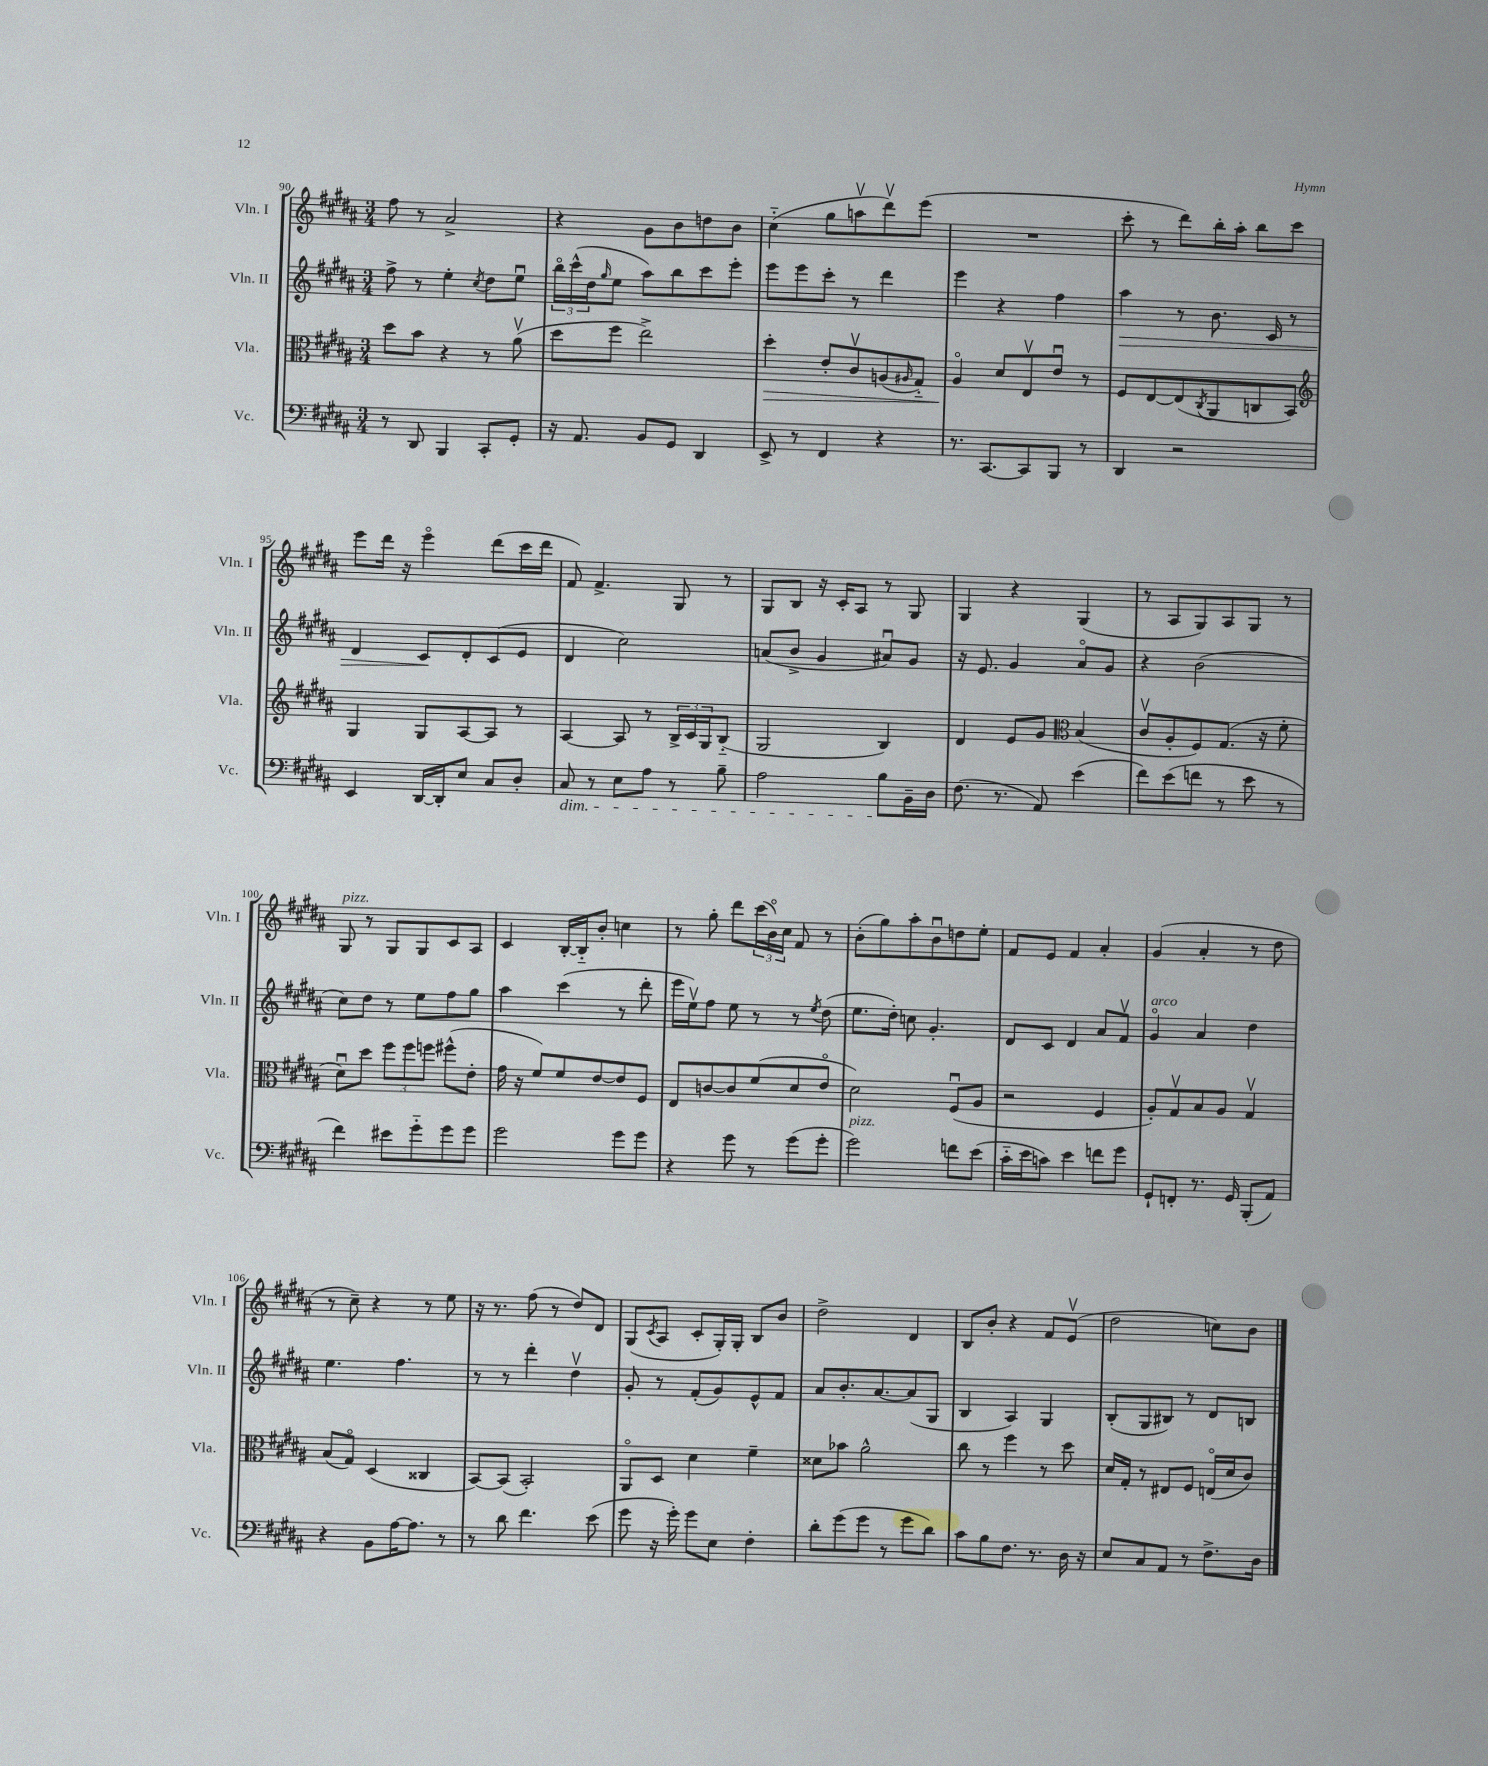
<<
\new StaffGroup <<
\new Staff = "s0" \with { instrumentName = "Vln. I" shortInstrumentName = "Vln. I" } {
    \clef treble \key b \major \numericTimeSignature \time 3/4
    fis''8 r8 ais'2-> |
    r4 gis'8 b'8 d''8 b'8 |
    cis''4-_( gis''8 a''8\upbow dis'''8\upbow) e'''8( |
    R2. |
    cis'''8-. r8 dis'''8) b''16-. ais''16-. b''8 cis'''8 |
    e'''8 dis'''16 r16 e'''4\flageolet dis'''8( cis'''16 dis'''16 |
    fis'8) fis'4.-> gis8 r8 |
    gis8 b8 r16 cis'16-. ais8 r8 gis8 |
    gis4 r4 gis4( |
    r8 ais8 gis8) ais8 gis8 r8 |
    gis8^\markup { \italic "pizz." } r8 gis8 gis8 cis'8 ais8 |
    cis'4 b16~-. b16-_ b'8-. c''4 |
    r8 gis''8-. dis'''8 \tuplet 3/2 { cis'''16( b'16\flageolet) cis''16 } fis'8 r8 |
    b'8-.( gis''8) ais''8-. b'8\downbow d''8 e''8-. |
    fis'8 e'8 fis'4 ais'4-. |
    gis'4( ais'4-. r8 dis''8 |
    r8 cis''8--) r4 r8 e''8 |
    r16 r8. fis''8( r8 dis''8) dis'8 |
    gis8( \acciaccatura { cis'8 } ais8 cis'8-. gis16-.) gis16-. b8 b'8 |
    dis''2-> dis'4 |
    b8 b'8-. r4 fis'8 e'8\upbow( |
    dis''2 c''8) b'8 \bar "|." |
}
\new Staff = "s1" \with { instrumentName = "Vln. II" shortInstrumentName = "Vln. II" } {
    \clef treble \key b \major \numericTimeSignature \time 3/4
    fis''8-> r8 e''4-. \acciaccatura { cis''8 } dis''8 e''8\downbow |
    \tuplet 3/2 { b''16\flageolet cis'''16-^( dis''16 } \grace { gis''16 } e''8 ais''8) b''8 cis'''8 e'''8-. |
    e'''8 e'''8 cis'''8-. r8 dis'''4 |
    e'''4 r4 fis''4 |
    ais''4\> r8 b'8. cis'16 r8 |
    dis'4 cis'8\! dis'8-. cis'8( e'8 |
    dis'4 cis''2) |
    a'8( b'8-> gis'4 ais'8\downbow) gis'8 |
    r16 e'8. gis'4 ais'8\flageolet gis'8 |
    r4 b'2( |
    cis''8) dis''8 r8 e''8 fis''8 gis''8 |
    ais''4 cis'''4( r8 dis'''8-. |
    e'''16 e''16\upbow) fis''8 e''8 r8 r8 \acciaccatura { e''8 } dis''8( |
    e''8. dis''16-.) c''8 gis'4.-. |
    dis'8 cis'8 dis'4 ais'8 fis'8\upbow |
    gis'4\flageolet^\markup { \italic "arco" } ais'4 dis''4 |
    e''4. fis''4. |
    r8 r8 dis'''4-. dis''4\upbow |
    gis'8-. r8 fis'8-.( gis'8) e'8-^ fis'8 |
    ais'8 b'8.-. ais'8.~ ais'8( gis8 |
    b4 ais4) gis4 |
    b8-.( gis8 bis8) r8 dis'8 b8 \bar "|." |
}
\new Staff = "s2" \with { instrumentName = "Vla." shortInstrumentName = "Vla." } {
    \clef alto \key b \major \numericTimeSignature \time 3/4
    dis''8 b'8 r4 r8 ais'8\upbow( |
    dis''8 fis''8 e''2->) |
    dis''4-.\> e'8-. cis'8\upbow a8( \grace { ais16 } gis8-_) |
    ais4\flageolet\! dis'8 e8\upbow e'8\downbow r8 |
    fis8 e8~ e8( \acciaccatura { cis8 } ais,8 c8 b,8) |
    \clef treble gis4 gis8 ais8~ ais8 r8 |
    ais4~ ais8 r8 \tuplet 3/2 { b16-> cis'16 gis16 } b8-_( |
    gis2 b4) |
    dis'4 e'8 gis'8 \clef alto b4( |
    cis'8\upbow ais8-. fis8) gis8.( r16 fis'8-. |
    dis'8\downbow) dis''8 \tuplet 3/2 { fis''8 fis''8 f''8 } fis''8-^( e'8-. |
    gis'16 r16 fis'8) fis'8 e'8~ e'8 fis8 |
    e8 c'8~ c'8 fis'8( dis'8 e'8\flageolet |
    dis'2) fis8\downbow( ais8 |
    r2 fis4 |
    ais8-.) gis8\upbow b8 ais8 gis4\upbow |
    b8( gis8\flageolet) dis4( cisis4 |
    b,8~) b,8( b,2-.) |
    ais,8\flageolet dis8 dis'4 fis'4-- |
    disis'8 bes'8 ais'2-^ |
    cis''8 r8 fis''4 r8 dis''8 |
    dis'16 gis16-. r8 eis8 fis8 e16\flageolet( dis'16 cis'8) \bar "|." |
}
\new Staff = "s3" \with { instrumentName = "Vc." shortInstrumentName = "Vc." } {
    \clef bass \key b \major \numericTimeSignature \time 3/4
    r8 dis,8 b,,4 cis,8-. gis,8-. |
    r16 ais,8. b,8 gis,8 dis,4 |
    e,8-> r8 fis,4 r4 |
    r8. cis,8.~ cis,8 b,,8 r8 |
    dis,4 r2 |
    e,4 dis,16~ dis,16-. e8 cis8 dis8-. |
    cis8\dim r8 e8 ais8 r8 b8-- |
    ais2 b8\! b,16-- dis16 |
    fis8.( r8. ais,8) e'4( |
    fis'8) e'8( f'8 r8 e'8 r8 |
    fis'4) eis'8 gis'8-_ gis'8 gis'8 |
    gis'2 gis'8 gis'8 |
    r4 gis'8 r8 gis'8( gis'8-. |
    gis'2^\markup { \italic "pizz." }) f'8 e'8( |
    cis'16-_ e'16 c'8) e'4 f'8 gis'8 |
    gis,8-! f,8-. r8. gis,16 b,,8-.( ais,8) |
    r4 b,8 ais16~ ais8. r8 |
    r8 dis'8 fis'4. e'8( |
    gis'8 r16 gis'16-.) gis'8 e8 fis4-. |
    dis'8-. gis'8( gis'8 r8 gis'8 dis'8) |
    cis'8 b8 fis8. r8. dis16 r16 |
    e8 cis8 ais,8 r8 fis8.-> dis16 \bar "|." |
}
>>
>>
\layout { \context { \Score currentBarNumber = #90 } }
